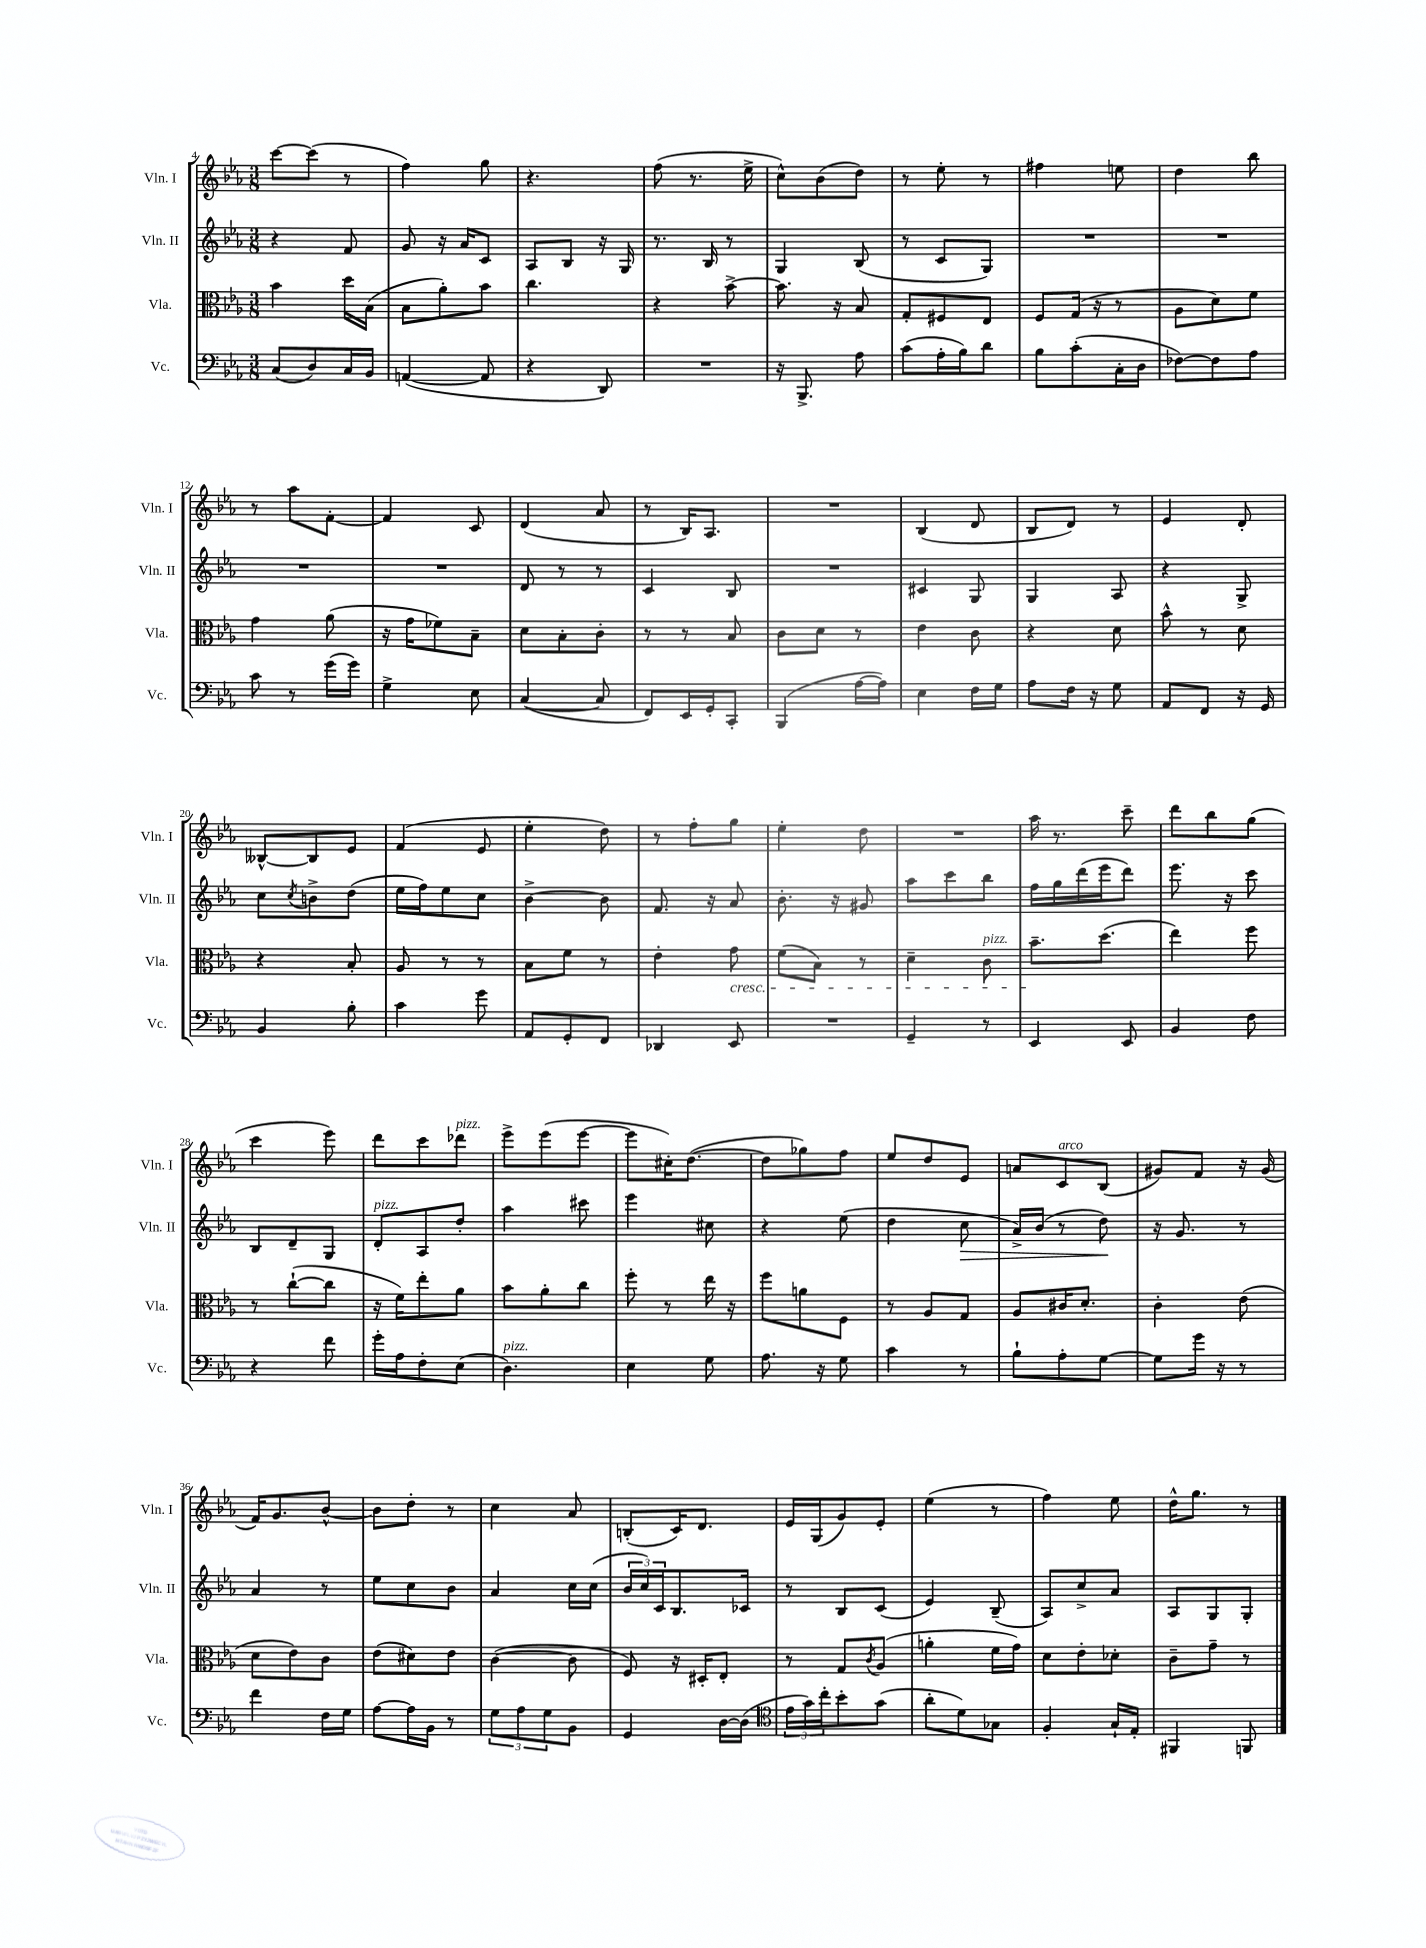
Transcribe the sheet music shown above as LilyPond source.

<<
\new StaffGroup <<
\new Staff = "s0" \with { instrumentName = "Vln. I" shortInstrumentName = "Vln. I" } {
    \clef treble \key ees \major \numericTimeSignature \time 3/8
    c'''8~ c'''8( r8 |
    f''4) g''8 |
    r4. |
    f''8( r8. ees''16-> |
    c''8-^) bes'8( d''8) |
    r8 ees''8-. r8 |
    fis''4 e''8 |
    d''4 bes''8 |
    r8 aes''8 f'8~-. |
    f'4 c'8 |
    d'4( aes'8 |
    r8 bes16) aes8. |
    R4. |
    bes4( d'8 |
    bes8 d'8) r8 |
    ees'4 d'8-. |
    beses8~-^ beses8 ees'8 |
    f'4( ees'8 |
    ees''4-. d''8) |
    r8 f''8-. g''8 |
    ees''4-. d''8 |
    R4. |
    aes''16 r8. c'''8-- |
    d'''8 bes''8 g''8( |
    c'''4 ees'''8) |
    d'''8 c'''8 des'''8^\markup { \italic "pizz." } |
    ees'''8-> ees'''8( ees'''8~ |
    ees'''8 cis''16-.) d''8.~( |
    d''8 ges''8) f''8 |
    ees''8 d''8 ees'8 |
    a'8 c'8^\markup { \italic "arco" } bes8( |
    gis'8) f'8 r16 gis'16( |
    f'16) g'8. bes'8~-^ |
    bes'8 d''8-. r8 |
    c''4 aes'8 |
    b8-.( c'16) d'8. |
    ees'16 g16( g'8) ees'8-. |
    ees''4( r8 |
    f''4) ees''8 |
    d''16-^ g''8. r8 \bar "|." |
}
\new Staff = "s1" \with { instrumentName = "Vln. II" shortInstrumentName = "Vln. II" } {
    \clef treble \key ees \major \numericTimeSignature \time 3/8
    r4 f'8 |
    g'8 r16 aes'16 c'8 |
    aes8 bes8 r16 g16 |
    r8. bes16 r8 |
    g4 bes8( |
    r8 c'8 g8) |
    R4. |
    R4. |
    R4. |
    R4. |
    d'8 r8 r8 |
    c'4 bes8 |
    R4. |
    cis'4 g8 |
    g4 aes8 |
    r4 g8-> |
    c''8 \acciaccatura { c''8 } b'8-> d''8( |
    ees''16 f''16) ees''8 c''8 |
    bes'4~-> bes'8 |
    f'8. r16 aes'8 |
    bes'8.-. r16 gis'8 |
    aes''8 c'''8 bes''8 |
    f''16 g''16 d'''16( ees'''16 d'''8) |
    ees'''8. r16 c'''8 |
    bes8 d'8-- g8 |
    d'8-.^\markup { \italic "pizz." } aes8 d''8-. |
    aes''4 cis'''8 |
    ees'''4 cis''8 |
    r4 ees''8( |
    d''4 c''8\> |
    aes'16->) bes'16( r8 d''8\!) |
    r16 g'8. r8 |
    aes'4 r8 |
    ees''8 c''8 bes'8 |
    aes'4 c''16 c''16( |
    \tuplet 3/2 { bes'16 c''16) c'16 } bes8. ces'16 |
    r8 bes8 c'8( |
    ees'4) bes8--( |
    aes8) c''8-> aes'8 |
    aes8 g8 g8-. \bar "|." |
}
\new Staff = "s2" \with { instrumentName = "Vla." shortInstrumentName = "Vla." } {
    \clef alto \key ees \major \numericTimeSignature \time 3/8
    bes'4 d''16 bes16( |
    bes8 aes'8-.) bes'8 |
    c''4. |
    r4 bes'8~-> |
    bes'8. r16 bes8 |
    g8-. fis8 ees8 |
    f8 g16( r16 r8 |
    aes8 d'8) f'8 |
    g'4 aes'8( |
    r16 g'16 fes'8) bes8-- |
    d'8 bes8-. c'8-. |
    r8 r8 bes8 |
    c'8 d'8 r8 |
    ees'4 c'8 |
    r4 d'8 |
    bes'8-^ r8 d'8 |
    r4 bes8-. |
    aes8 r8 r8 |
    bes8 f'8 r8 |
    ees'4-. g'8\cresc |
    f'8( bes8) r8 |
    d'4-- c'8^\markup { \italic "pizz." } |
    bes'8.--\! d''8.( |
    ees''4) f''8 |
    r8 c''8~-!( c''8 |
    r16 f'16) ees''8-. aes'8 |
    bes'8 aes'8-. c''8 |
    f''8-. r8 ees''16 r16 |
    f''8 a'8 f8 |
    r8 aes8 g8 |
    aes8 cis'16 d'8.-. |
    c'4-. ees'8( |
    d'8 ees'8) c'8 |
    ees'8( dis'8) ees'8 |
    c'4~( c'8 |
    f8) r16 dis16-. ees8-. |
    r8 g8 \acciaccatura { c'8 } aes8( |
    a'4-. f'16 g'16) |
    d'8 ees'8-. des'8-. |
    c'8-- g'8-- r8 \bar "|." |
}
\new Staff = "s3" \with { instrumentName = "Vc." shortInstrumentName = "Vc." } {
    \clef bass \key ees \major \numericTimeSignature \time 3/8
    c8( d8) c16 bes,16 |
    a,4~( a,8 |
    r4 d,8) |
    R4. |
    r16 bes,,8.-> aes8 |
    c'8( aes16-. bes16) d'8 |
    bes8 c'8-.( c16-. d16 |
    fes8~) fes8 aes8 |
    c'8 r8 g'16( g'16) |
    g4-> ees8 |
    c4~( c8 |
    f,8) ees,16 g,16-. c,8-. |
    bes,,4( aes16~ aes16) |
    ees4 f16 g16 |
    aes8 f16 r16 g8 |
    aes,8 f,8 r16 g,16 |
    bes,4 bes8-. |
    c'4 g'8 |
    aes,8 g,8-. f,8 |
    des,4 ees,8 |
    R4. |
    g,4-- r8 |
    ees,4 ees,8 |
    bes,4 f8 |
    r4 f'8 |
    g'16-. aes16 f8-. ees8( |
    d4.^\markup { \italic "pizz." }) |
    ees4 g8 |
    aes8. r16 g8 |
    c'4 r8 |
    bes8-! aes8-. g8~ |
    g8 g'16 r16 r8 |
    f'4 f16 g16 |
    aes8~ aes16 bes,16 r8 |
    \tuplet 3/2 { g8 aes8 g8 } bes,8 |
    g,4 d16~ d16( |
    \clef tenor \tuplet 3/2 { ees'16 g'16) c''16-. } bes'8-. g'8( |
    aes'8-. d'8) ges8 |
    f4-. g16-! ees16-. |
    fis,4 f,8 \bar "|." |
}
>>
>>
\layout { \context { \Score currentBarNumber = #4 } }
